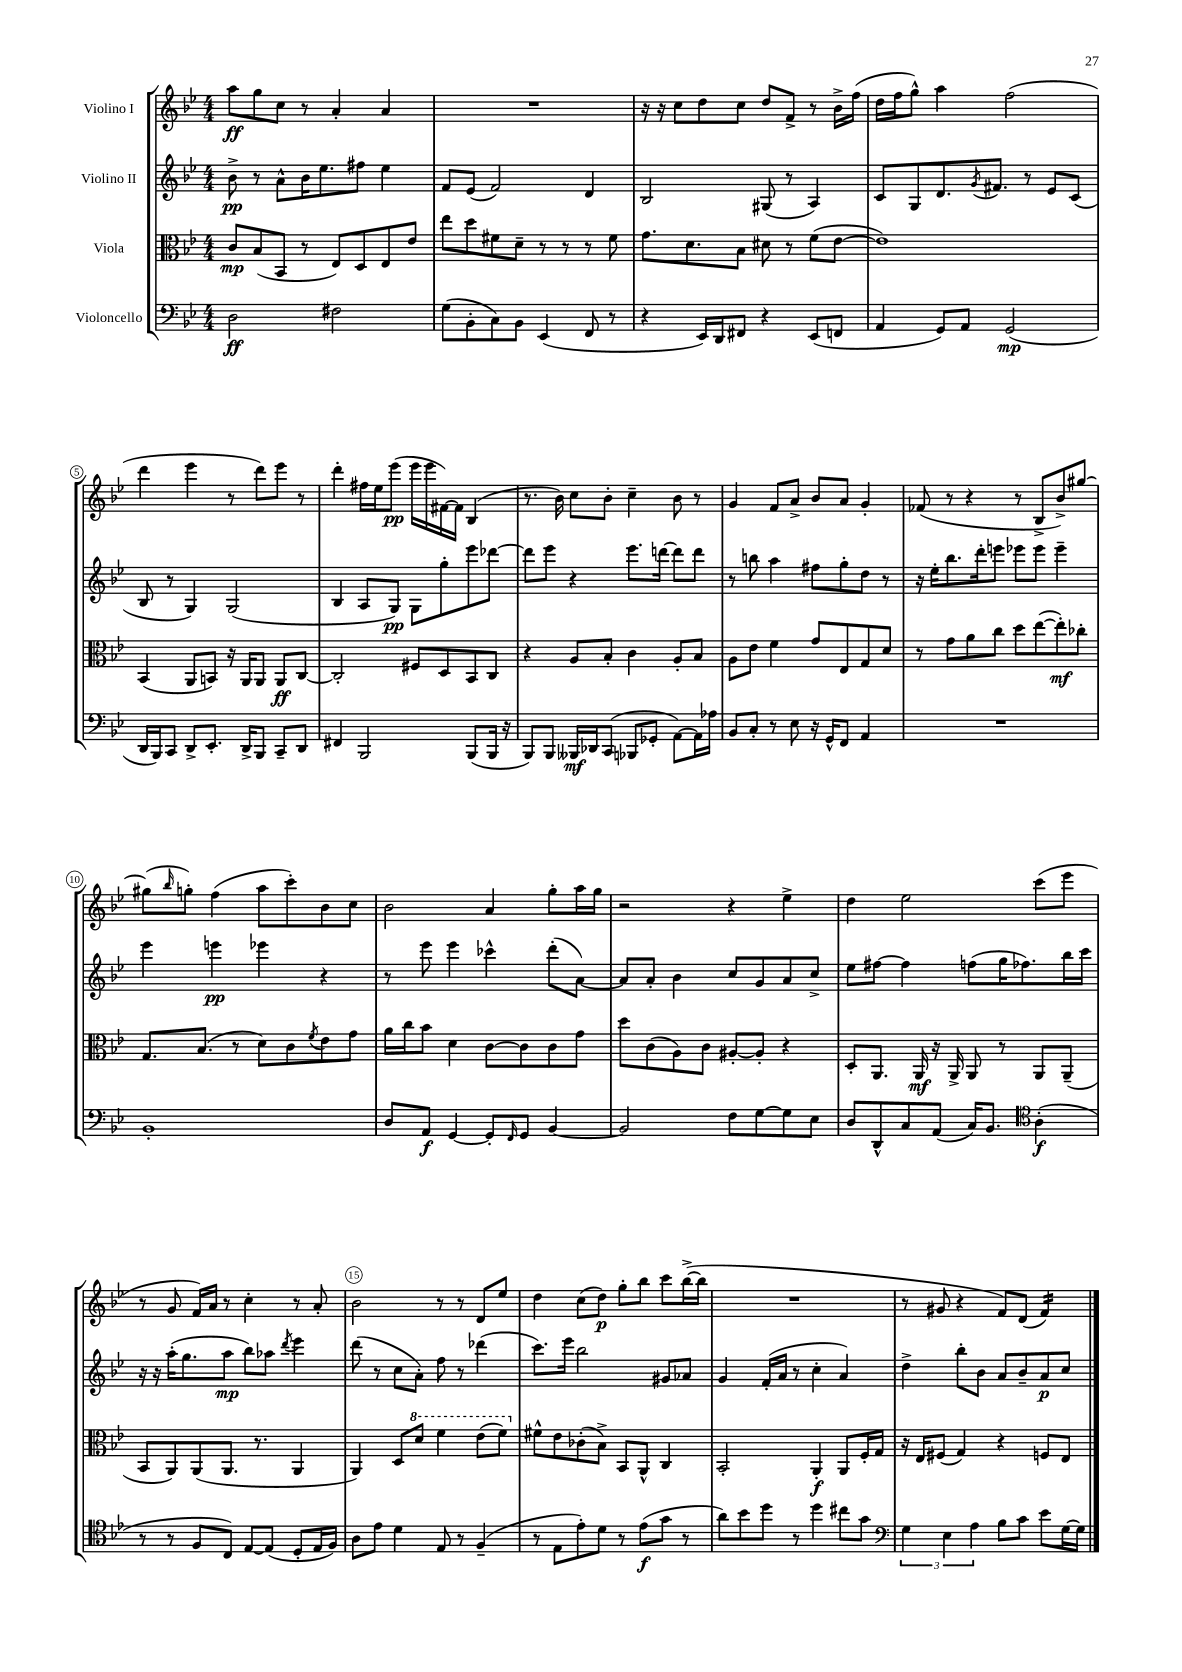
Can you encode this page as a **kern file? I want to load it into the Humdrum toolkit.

**kern	**kern	**kern	**kern
*staff4	*staff3	*staff2	*staff1
*clefF4	*clefC3	*clefG2	*clefG2
*k[b-e-]	*k[b-e-]	*k[b-e-]	*k[b-e-]
*M4/4	*M4/4	*M4/4	*M4/4
2D	8c	8b-^	8aa
.	(8B-	8r	8gg
.	8BB-	8a^^	8cc
.	8r	16b-	8r
.	.	8.ee-	.
2F#	8E-)	.	4a'
.	8D	8ff#	.
.	8E-	4ee-	4a
.	8e-	.	.
=	=	=	=
(8G	8ee-	8f	1r
8BB-'	8dd	(8e-	.
8C)	8f#	2f)	.
8BB-	8d~	.	.
(4EE-	8r	.	.
.	8r	.	.
8FF	8r	4d	.
8r	8f#	.	.
=	=	=	=
4r	8.g	2B-	16r
.	.	.	16r
.	.	.	8cc
.	8.d	.	.
16EE-)	.	.	8dd
16DD	.	.	.
8FF#	8B-	.	8cc
4r	8d#	(8G#	8dd
.	8r	8r	8f^
(8EE-	(8f	4A)	8r
8FF	[8e-	.	16b-^
.	.	.	(16ff
=	=	=	=
4AA	1e-])	8c	16dd
.	.	.	16ff
.	.	8G	8gg^^)
8GG)	.	8.d	4aa
8AA	.	.	.
.	.	8qg	.
.	.	8.f#	.
(2GG	.	.	(2ff
.	.	8r	.
.	.	8e-	.
.	.	(8c	.
=	=	=	=
16DD	(4BB-	8B-	4ddd
16BBB-)	.	.	.
8CC	.	8r	.
8DD^	8AA	4G)	4eee-
8.EE-'	8BB)	.	.
.	16r	(2G	8r
16DD^	16AA	.	.
8BBB-	8AA	.	8ddd)
8CC~	8AA	.	8eee-
8DD	[8C	.	8r
=	=	=	=
4FF#	2C']	4B-	4ddd'
2BBB-	.	8A	16ff#
.	.	.	16ee-
.	.	8G)	(8eee-
.	8F#	8G	16eee-
.	.	.	16eee-
.	8D	8gg'	[16f#)
.	.	.	16f#]
(8BBB-	8BB-	8eee-	(4B-
16BBB-	8C	[8ddd-	.
16r	.	.	.
=	=	=	=
8BBB-)	4r	8ddd-]	8.r
8BBB-	.	8eee-	.
.	.	.	16b-)
16BBB--	8A	4r	8cc
16DD-	.	.	.
(8CC	8B-'	.	8b-'
8BBB-	4c	8.eee-	4cc~
8GG-'	.	.	.
.	.	[16ddd	.
[8AA)	8A'	8ddd]	8b-
16AA]	8B-	8ddd	8r
16A-	.	.	.
=	=	=	=
8BB-	8A	8r	4g
8C'	8e-	8bb	.
8r	4f	4aa	8f
8E-	.	.	8a^
16r	8g	8ff#	8b-
16GG^^	.	.	.
8FF	8E-	8gg'	8a
4AA	8G	8dd	4g'
.	8d	8r	.
=	=	=	=
1r	8r	16r	(8f-
.	.	16ee-'	.
.	8g	8.bb-	8r
.	8a	.	4r
.	.	16ddd'	.
.	8cc	8eee	.
.	8dd	8eee-	8r
.	([8ee-	8eee-	8B-^
.	8ee-'])	4eee-~	8b-^)
.	8cc-'	.	[8gg#
=	=	=	=
1BB-'	8.G	4eee-	(8gg#]
.	.	.	16qqbb-
.	.	.	8gg')
.	(8.B-	.	.
.	.	4eee	(4ff
.	8r	.	.
.	8d)	4eee-	8aa
.	8c	.	8ccc')
.	8qf	.	.
.	8e-	4r	8b-
.	8g	.	8cc
=	=	=	=
8D	16a	8r	2b-
.	16cc	.	.
8AA	8b-	8eee-	.
[4GG	4d	4eee-	.
8GG']	[8c	4ccc-^^	4a
16qqFF	.	.	.
8GG	8c]	.	.
[4BB-	8c	(8ddd'	8gg'
.	8g	[8a)	16aa
.	.	.	16gg
=	=	=	=
2BB-]	8dd	8a]	2r
.	(8c	8a'	.
.	8A)	4b-	.
.	8c	.	.
8F	[8A#'	8cc	4r
[8G	8A#']	8g	.
8G]	4r	8a	4ee-^
8E-	.	8cc^	.
=	=	=	=
8D	8D'	8ee-	4dd
8DD^^	8.AA	[8ff#	.
8C	.	4ff#]	2ee-
.	16AA	.	.
(8AA	16r	.	.
.	16AA^	.	.
16C)	8AA	(8ff	.
8.BB-	.	.	.
.	8r	16gg	.
.	.	8.ff-)	.
*clefC4	*	*	*
(4A'	8AA	.	(8ccc
.	(8AA~	16bb-	8eee-
.	.	16ccc	.
=	=	=	=
8r	8BB-	16r	8r
.	.	16r	.
8r	8AA)	(16aa'	8g
.	.	8.gg	.
8F	(8AA	.	16f)
.	.	.	16a
8C)	8.AA	8aa	8r
[8E-	.	8bb-)	4cc'
.	8.r	.	.
(8E-]	.	8aa-	.
.	.	8qddd	.
8D'	4AA	4eee-	8r
16E-	.	.	8a'
16F)	.	.	.
=	=	=	=
8A	4AA)	(8ddd	2b-
8e-	.	8r	.
4d	8D	8cc	.
.	8dd	8a')	.
8E-	4ff	8ff	8r
8r	.	8r	8r
(4F~	(8ee-	(4ddd-	8d
.	8ff)	.	8ee-
=	=	=	=
8r	8f#^^	8.ccc)	4dd
8E-	8e-	.	.
.	.	16eee-	.
8e-')	(8c-'	2bb-	(8cc
8d	8B-^)	.	8dd)
8r	8BB-	.	8gg'
(8e-	8AA^^	.	8bb-
8g	4C	8g#	8ccc
8r	.	8a-	([16bb-^
.	.	.	16bb-]
=	=	=	=
8a)	2BB-'	4g	1r
8b-	.	.	.
8dd	.	(16f'	.
.	.	16a	.
8r	.	8r	.
4dd	4AA'	4cc'	.
8cc#	8AA	4a)	.
8g	16F'	.	.
.	16G	.	.
=	=	=	=
*clefF4	*	*	*
6G	16r	4dd^	8r
.	16E-	.	.
.	(8F#	.	8g#
6E-	.	.	.
.	4G)	8bb-'	4r
6A	.	.	.
.	.	8b-	.
8B-	4r	8a	8f)
8c	.	8b-~	(8d
8e-	8F	8a	4f)
[16G	8E-	8cc	.
16G]	.	.	.
==	==	==	==
*-	*-	*-	*-
